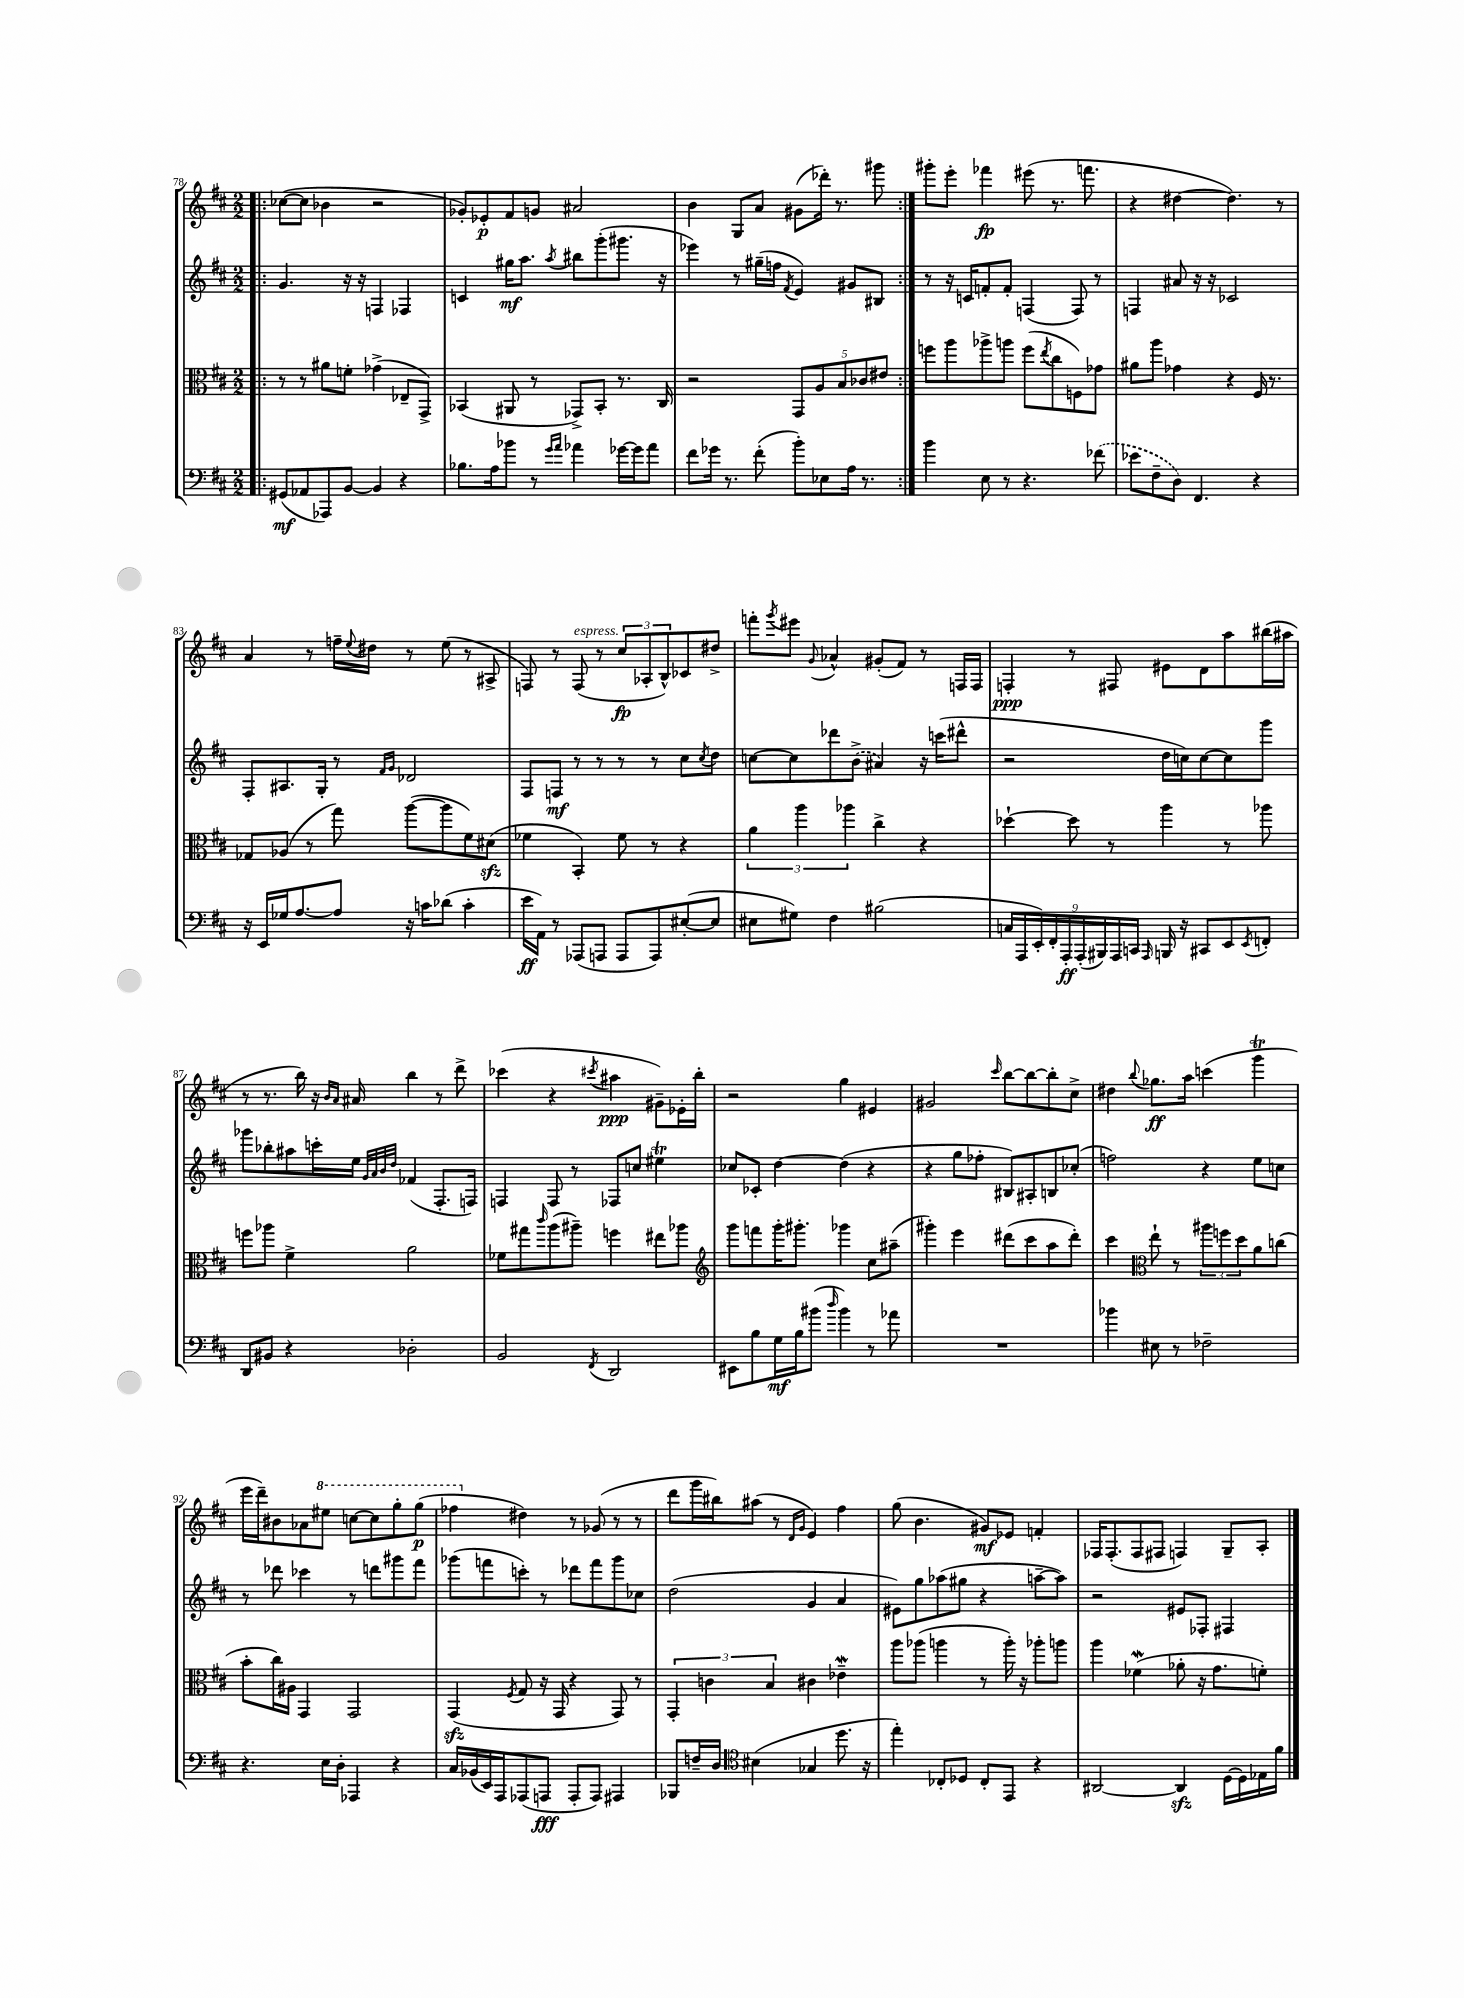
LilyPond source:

<<
\new StaffGroup <<
\new Staff = "s0" {
    \clef treble \key d \major \numericTimeSignature \time 2/2
    \repeat volta 2 { \bar ".|:" ces''8~( ces''8 bes'4 r2 |
    ges'8-.) ees'8-.\p fis'8 g'8 ais'2 |
    b'4 g8 a'8 gis'8( des'''16-.) r8. gis'''8 | }
    gis'''8-. e'''8-. fes'''4\fp eis'''8( r8. f'''8. |
    r4 dis''4~ dis''4.) r8 |
    a'4 r8 f''16-- \appoggiatura { e''8 } dis''16 r8 e''8( r8 ais8-> |
    f8) r8 f8^\markup { \italic "espress." }( r8 \tuplet 3/2 { cis''8\fp aes8-. b8-^) } ces'8 dis''8-> |
    f'''8-. \acciaccatura { g'''8 } eis'''8 \appoggiatura { g'8 } aes'4-^ gis'8-.( fis'8) r8 f16 f16 |
    f4-.\ppp r8 fis8 eis'8 d'8 a''8 bis''16( ais''16 |
    r8 r8. b''16) r16 \grace { b'16 a'16 } ais'16 b''4 r8 d'''8-> |
    ces'''4( r4 \acciaccatura { cis'''8 } ais''4\ppp gis'8--) ees'16-. b''16-. |
    r2 g''4 eis'4 |
    gis'2 \grace { cis'''16 } b''8~ b''8~ b''8-. cis''8-> |
    dis''4 \appoggiatura { b''8 } ges''8.\ff a''16 c'''4( g'''4\trill |
    e'''16 d'''16--) bis'8 aes'8 \ottava #1 eis'''8 c'''8~ c'''8 g'''8-. g'''8\p( |
    fes'''4 \ottava #0 dis''4) r8 ges'8( r8 r8 |
    d'''8 g'''16 bis''16) ais''8( r8 \grace { d'16 g'16 } e'4) fis''4 |
    g''8( b'4. gis'8\mf) ees'8 f'4-. |
    fes16 fes8.-.( fes8 fis8 f4) g8-- a8-. \bar "|." |
}
\new Staff = "s1" {
    \clef treble \key d \major \numericTimeSignature \time 2/2
    \repeat volta 2 { \bar ".|:" g'4. r16 r16 f4 fes4 |
    c'4 gis''16\mf a''8. \acciaccatura { a''8 } bis''8 g'''8-.( gis'''8. r16 |
    ees'''4) r8 gis''16--( f''16 \acciaccatura { fis'8 } e'4) gis'8 bis8 | }
    r8 r16 c'16 f'8-. f'8-. f4( f8) r8 |
    f4 ais'8 r16 r16 ces'2 |
    fis8-. ais8. g16-. r8 \grace { fis'16 g'16 } des'2 |
    fis8 f8\mf r8 r8 r8 r8 cis''8 \acciaccatura { cis''8 } d''8 |
    c''8~ c''8 des'''8 \once \slurDashed b'8->( ais'4) r16 c'''16( dis'''8-^ |
    r2 d''16 c''16) c''8~ c''8 g'''8 |
    ges'''8 bes''8-. ais''8 c'''16-. e''16 \grace { g'32 a'32 b'32 d''32 } fes'4( fis8.-. f16) |
    f4 f8 r8 fes8 c''8 eis''4\trill |
    ces''8 ces'8-. d''4~ d''4( r4 |
    r4 g''8 fes''8-. bis8) ais8-. b8 ces''8-.( |
    f''2) r4 e''8 c''8 |
    r8 des'''8 ces'''4 r8 d'''8 gis'''8 fis'''8 |
    ges'''8( f'''8 c'''8-.) r8 des'''8 f'''8 ges'''8 ces''8 |
    d''2( g'4 a'4 |
    eis'8) g''8 aes''8( gis''8 r4 a''8~-- a''8) |
    r2 eis'8 fes8-. fis4 \bar "|." |
}
\new Staff = "s2" {
    \clef alto \key d \major \numericTimeSignature \time 2/2
    \repeat volta 2 { \bar ".|:" r8 r8 ais'8 f'8-. ges'4->( ees8-- g,8->) |
    bes,4( ais,8 r8 ges,8->) bes,8-. r8. cis16 |
    r2 \tuplet 5/4 { g,8 a8 b8 ces'8 eis'8 } | }
    f''8 a''8 aes''8-> a''8 f''8( \acciaccatura { e''8 } cis''8 f8) ges'8 |
    ais'8 a''8 ges'4 r4 fis16 r8. |
    ges8 aes8( r8 g''8) a''8~( a''8 fis'8) dis'8\sfz( |
    fes'4 b,4-.) fes'8 r8 r4 |
    \tuplet 3/2 { a'4 a''4 aes''4 } cis''4-> r4 |
    des''4~-! des''8 r8 a''4 r8 aes''8 |
    f''8 aes''8 fis'4-> a'2 |
    fes'8 gis''8 \grace { cis'''16 } a''8( ais''8--) f''4 eis''8 aes''8 |
    \clef treble g'''8 f'''8 g'''16-. gis'''8.-. ges'''4 cis''8 ais''8--( |
    gis'''4-.) e'''4 dis'''8( cis'''8 a''8 dis'''8-.) |
    cis'''4 \clef alto e''8-! r8 \tuplet 3/2 { ais''8 f''8 d''8 } a'8 c''8( |
    b'8-. cis''16) ais16 g,4 g,2 |
    g,4\sfz( \acciaccatura { fis8 } g8 r16 g,16 r4 g,8) r8 |
    \tuplet 3/2 { g,4-. c'4 b4 } cis'4 ees'4--\mordent |
    a''8 aes''8( a''4 r8 a''16-.) r16 aes''8-. a''8 |
    a''4 fes'4\mordent( aes'8-. r16 g'8. f'8-.) \bar "|." |
}
\new Staff = "s3" {
    \clef bass \key d \major \numericTimeSignature \time 2/2
    \repeat volta 2 { \bar ".|:" gis,8\mf( aes,8 aes,,8) b,8~ b,4 r4 |
    bes8. a16 bes'8 r8 \grace { g'16 a'16 } aes'4 ges'16~ ges'16 aes'8 |
    fis'8 ges'16 r8. fis'8-.( b'8-.) ees8 a16 r8. | }
    b'4 e8 r8 r4. \once \slurDashed fes'8( |
    ees'8 fis8-- d8) fis,4. r4 |
    r16 e,16 ges16 a8.~ a8 r16 c'16 des'8( c'4-. |
    e'16\ff a,16) r8 aes,,8( a,,8 a,,8 a,,8) eis8~-.( eis8 |
    eis8 gis8) fis4 bis2( |
    \tuplet 9/8 { c16 a,,16 e,16-.) fis,16-. a,,16-.\ff a,,16-.( bis,,16) a,,16 c,16 } \grace { a,,16 } b,,16 r16 cis,8 e,8 \acciaccatura { e,8 } f,8-. |
    d,8 bis,8 r4 des2-. |
    b,2 \acciaccatura { fis,8 } d,2 |
    eis,8 b8 g16\mf b16 bis'8( \grace { d''16 } bis'4) r8 aes'8 |
    R1 |
    bes'4 eis8 r8 fes2-- |
    r4. e16 d16-. aes,,4 r4 |
    cis16 bes,16( e,16) a,,16 aes,,8( a,,8\fff a,,8-. a,,8) ais,,4 |
    bes,,8 f16-- d16 \clef tenor bis4( ges4 d''8. r16 |
    e''4-.) ces8-. des8 ces8-. e,8 r4 |
    ais,2~ ais,4\sfz d16~ d16 ees16 fis'16 \bar "|." |
}
>>
>>
\layout { \context { \Score currentBarNumber = #78 } }
